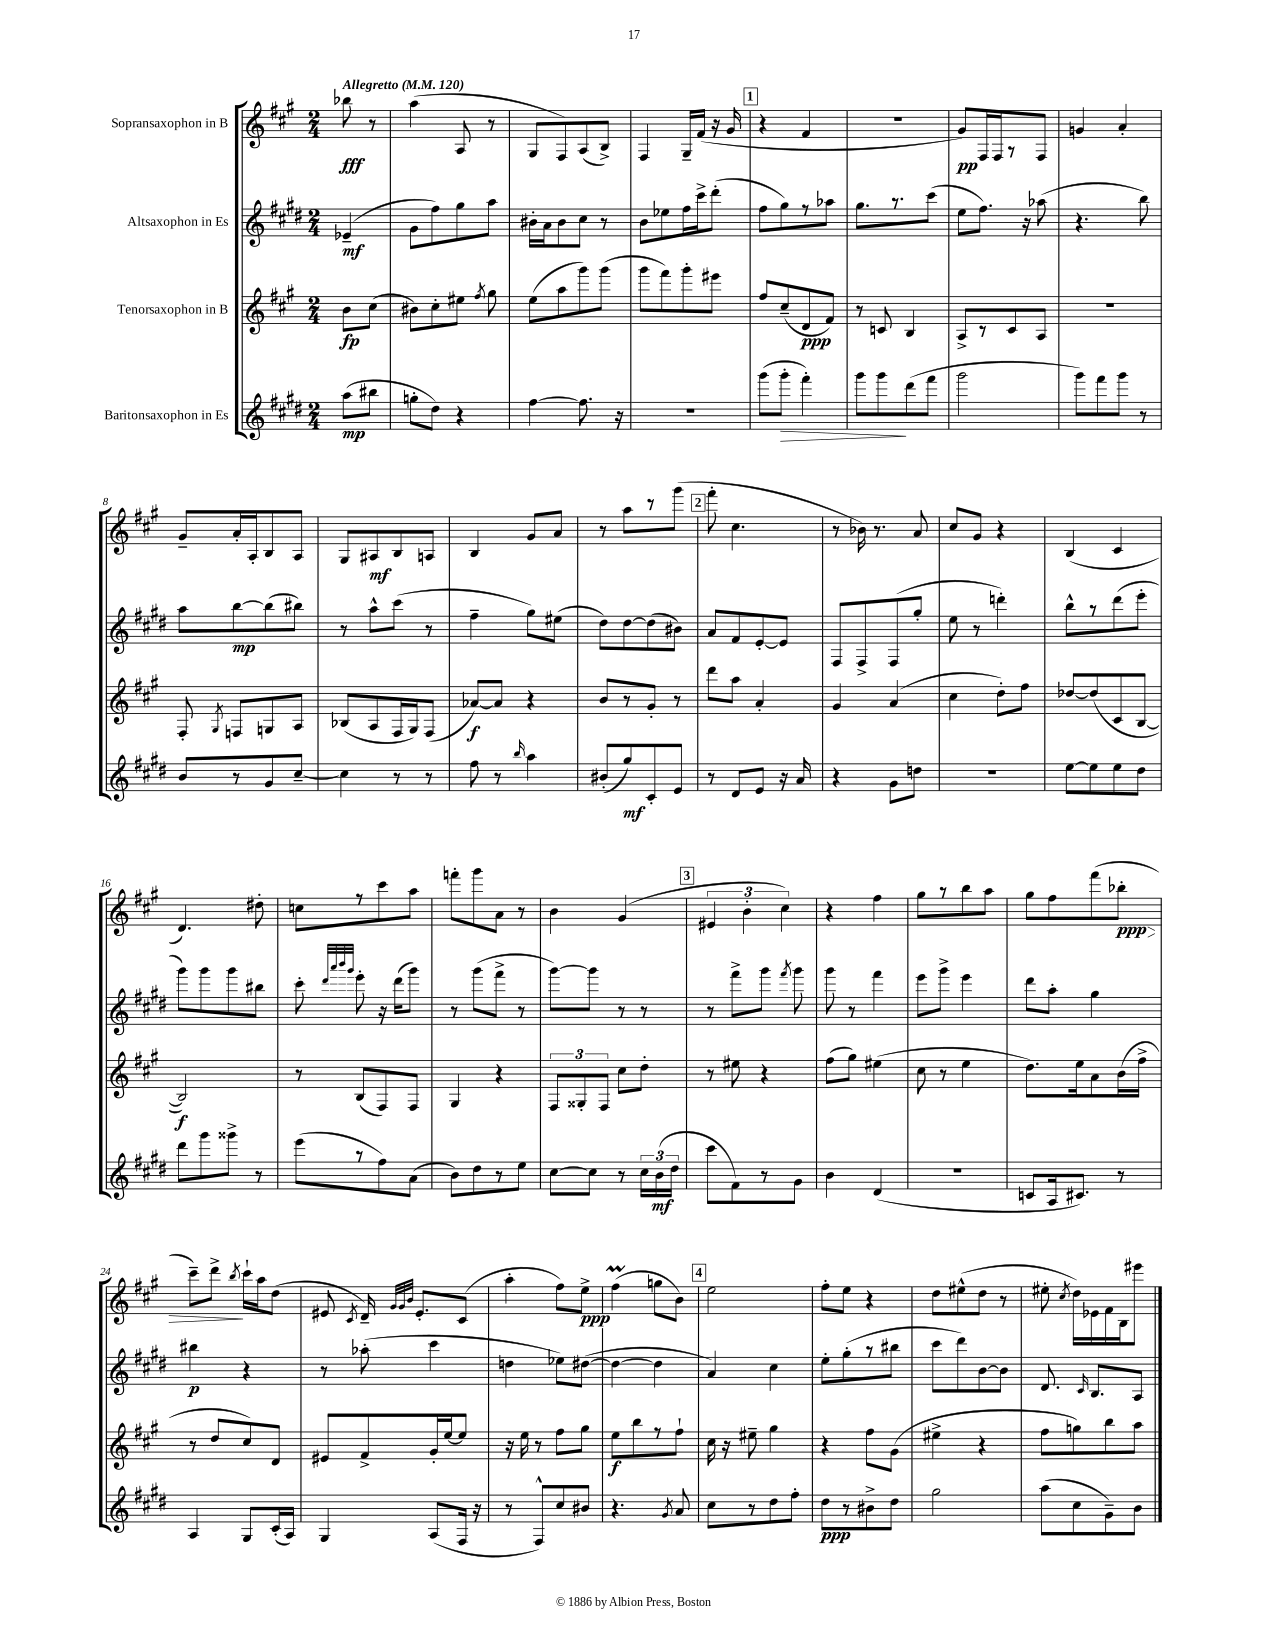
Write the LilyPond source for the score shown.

<<
\new StaffGroup <<
\new Staff = "s0" \with { instrumentName = "Sopransaxophon in B" } {
    \clef treble \key a \major \numericTimeSignature \time 2/4 \partial 4 \tempo "Allegretto" 4 = 120
    \autoBeamOff bes''8\fff r8 |
    a''4( a8 r8 |
    gis8[ fis8) a8( b8]->) |
    fis4 gis16[-- fis'16]( r16 gis'16 |
    \mark \markup { \box "1" } r4 fis'4 |
    R2 |
    gis'8[\pp) fis16 fis16 r8 fis8] |
    g'4 a'4-. |
    gis'8[-- a'16-. a16-. b8 a8] |
    gis8[ ais8\mf b8 a8] |
    b4 gis'8[ a'8] |
    r8 a''8[ r8 gis'''8]( |
    \mark \markup { \box "2" } fis'''8-. cis''4. |
    r8 bes'16) r8. a'8 |
    cis''8[ gis'8] r4 |
    b4( cis'4 |
    d'4.) dis''8-. |
    c''8[ r8 cis'''8 a''8] |
    f'''8[-. gis'''8 a'8] r8 |
    b'4 gis'4( |
    \mark \markup { \box "3" } \tuplet 3/2 { eis'4 b'4-. cis''4) } |
    r4 fis''4 |
    gis''8[ r8 b''8 a''8] |
    gis''8[ fis''8 fis'''8( bes''8]-.\ppp\> |
    cis'''8[--) d'''8]->\! \acciaccatura { b''8 } cis'''16[-! a''16 d''8]( |
    eis'8 \acciaccatura { cis'8 } d'16--) \grace { gis'32[ gis'32 b'32] } eis'8.[-. cis'8]( |
    a''4-. fis''8[) e''8]->\ppp |
    fis''4\prall( g''8[ b'8]) |
    \mark \markup { \box "4" } e''2 |
    fis''8[-. e''8] r4 |
    d''8[ eis''8-^( d''8] r8 |
    eis''8-. \acciaccatura { cis''8 } d''16[) ees'16 fis'16 b16 eis'''8] \bar "|." |
}
\new Staff = "s1" \with { instrumentName = "Altsaxophon in Es" } {
    \clef treble \key e \major \numericTimeSignature \time 2/4 \partial 4
    \autoBeamOff ees'4--\mf( |
    gis'8[ fis''8) gis''8 a''8] |
    bis'16[-. a'16 bis'8 cis''8] r8 |
    b'8[ ees''8 fis''16 cis'''16-> dis'''8]-.( |
    \mark \markup { \box "1" } fis''8[ gis''8) r8 aes''8] |
    gis''8.[ r8. cis'''8]( |
    e''8[ fis''8.]) r16 aes''8( |
    r4. b''8) |
    a''8[ b''8~\mp b''8( bis''8]) |
    r8 a''8[-^ cis'''8]( r8 |
    fis''4-- gis''8[) eis''8]( |
    dis''8[) dis''8~ dis''8( bis'8]) |
    \mark \markup { \box "2" } a'8[ fis'8 e'8~-. e'8] |
    fis8[ fis8-> fis8( gis''8]-. |
    e''8 r8 d'''4-.) |
    b''8[-^ r8 dis'''8( e'''8]-. |
    gis'''8[) gis'''8 gis'''8 bis''8] |
    cis'''8-. \grace { dis'''32[ a'''32 b'''32 gis'''32] } e'''8-. r16 dis'''16[( gis'''8]) |
    r8 gis'''8[( fis'''8]-> r8 |
    gis'''8[~) gis'''8] r8 r8 |
    \mark \markup { \box "3" } r8 fis'''8[-> gis'''8] \acciaccatura { fis'''8 } gis'''8 |
    gis'''8 r8 fis'''4 |
    e'''8[ gis'''8]-> e'''4 |
    dis'''8[ a''8]-. gis''4 |
    bis''4\p r4 |
    r8 aes''8-.( cis'''4 |
    d''4 ees''8[) dis''8]~( |
    dis''4~ dis''4 |
    \mark \markup { \box "4" } a'4) cis''4 |
    e''8[-. gis''8-.( r8 bis''8] |
    cis'''8[ dis'''8) b'8~ b'8] |
    dis'8. \grace { cis'16 } b8.[ a8] \bar "|." |
}
\new Staff = "s2" \with { instrumentName = "Tenorsaxophon in B" } {
    \clef treble \key a \major \numericTimeSignature \time 2/4 \partial 4
    \autoBeamOff b'8[\fp cis''8]( |
    bis'8[) cis''8-. eis''8] \acciaccatura { fis''8 } gis''8 |
    e''8[( a''8 gis'''8) gis'''8]( |
    gis'''8[ fis'''8) gis'''8-. eis'''8] |
    \mark \markup { \box "1" } fis''8[ cis''8--( d'8\ppp fis'8]) |
    r8 c'8 b4 |
    a8[-> r8 cis'8 a8] |
    r2 |
    fis8-. \acciaccatura { gis8 } f8[ g8 a8] |
    bes8[( a8 fis16 gis16) fis8]( |
    aes'8[~\f) aes'8] r4 |
    b'8[ r8 gis'8]-. r8 |
    \mark \markup { \box "2" } d'''8[ a''8] a'4-. |
    gis'4 a'4( |
    cis''4 d''8[-.) fis''8] |
    des''8[~ des''8( cis'8 b8]~ |
    b2\f) |
    r8 b8[( fis8) fis8] |
    gis4 r4 |
    \tuplet 3/2 { fis8[ gisis8-. fis8] } cis''8[ d''8]-. |
    \mark \markup { \box "3" } r8 eis''8 r4 |
    fis''8[( gis''8]) eis''4( |
    cis''8 r8 e''4 |
    d''8.[) e''16 a'8 b'16( fis''16]-> |
    r8 d''8[ cis''8) d'8] |
    eis'8[ fis'8-> gis'16-. e''16~ e''8] |
    r16 e''16 r8 fis''8[ gis''8] |
    e''8[\f b''8 r8 fis''8]-! |
    \mark \markup { \box "4" } cis''16 r16 eis''8-- gis''4 |
    r4 fis''8[ gis'8]( |
    eis''4-> r4 |
    fis''8[ g''8) b''8 a''8] \bar "|." |
}
\new Staff = "s3" \with { instrumentName = "Baritonsaxophon in Es" } {
    \clef treble \key e \major \numericTimeSignature \time 2/4 \partial 4
    \autoBeamOff a''8[\mp( bis''8] |
    g''8[-. dis''8]) r4 |
    fis''4~ fis''8. r16 |
    R2 |
    \mark \markup { \box "1" } gis'''8[( gis'''8]-.\> fis'''4-.) |
    gis'''8[ gis'''8\! dis'''8( fis'''8] |
    gis'''2 |
    gis'''8[) fis'''8 gis'''8] r8 |
    b'8[ r8 gis'8 cis''8]~-- |
    cis''4 r8 r8 |
    fis''8 r8 \grace { b''16 } a''4 |
    bis'8[-.( gis''8\mf) cis'8-. e'8] |
    \mark \markup { \box "2" } r8 dis'8[ e'8] r16 a'16 |
    r4 gis'8[ d''8] |
    R2 |
    e''8[~ e''8 e''8 dis''8] |
    dis'''8[ gis'''8 gisis'''8]-> r8 |
    e'''8[( r8 fis''8) a'8]( |
    b'8[) dis''8 r8 e''8] |
    cis''8[~ cis''8] r8 \tuplet 3/2 { cis''16[ b'16\mf( dis''16] } |
    \mark \markup { \box "3" } cis'''8[ fis'8) r8 gis'8] |
    b'4 dis'4( |
    r2 |
    c'8[ a16 cis'8.]) r8 |
    a4 gis8[ cis'16-.( a16]) |
    gis4 a8[( fis16] r16 |
    r8 fis8[-^) cis''8 bis'8] |
    r4. \acciaccatura { gis'8 } a'8 |
    \mark \markup { \box "4" } cis''8[ r8 dis''8 fis''8]-. |
    dis''8[\ppp r8 bis'8-> dis''8] |
    gis''2 |
    a''8[( cis''8 gis'8--) b'8] \bar "|." |
}
>>
>>
